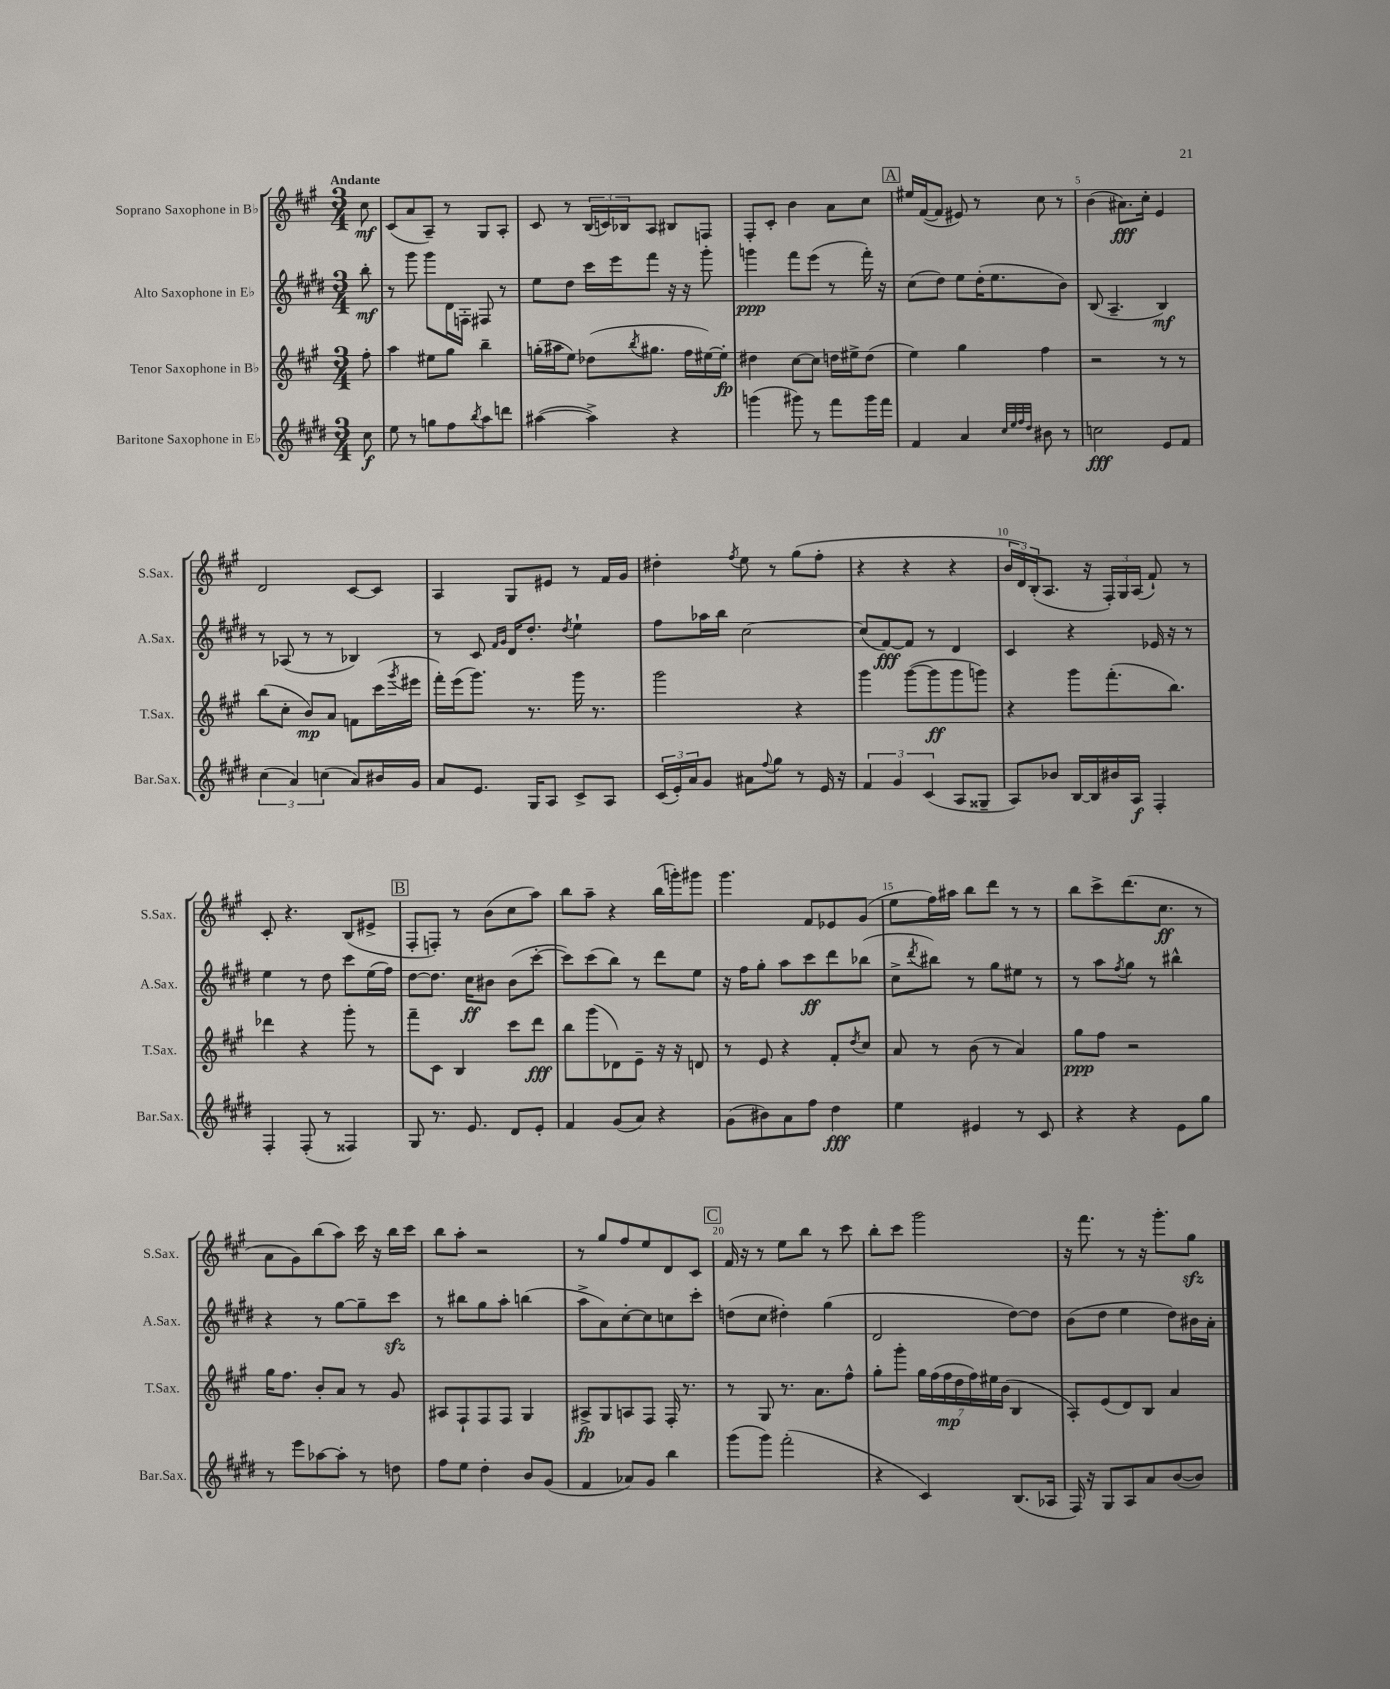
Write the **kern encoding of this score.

**kern	**kern	**kern	**kern
*staff4	*staff3	*staff2	*staff1
*clefG2	*clefG2	*clefG2	*clefG2
*k[f#c#g#d#]	*k[f#c#g#]	*k[f#c#g#d#]	*k[f#c#g#]
*M3/4	*M3/4	*M3/4	*M3/4
8cc#	8ff#'	8bb'	8cc#
=	=	=	=
8ee	4aa	8r	(8c#
8r	.	8ggg#	8a
8gg	8ee#	8ggg#	8A~)
8ff#	8gg#	16d#	8r
.	.	16F'	.
8qbb	.	.	.
8aa	4bb~	8F#	8G#
8ddd	.	8r	8A'
=	=	=	=
([4aa#	(16gg'	8ee	8c#
.	16aa#	.	.
.	8ee)	8dd#	8r
4aa#^])	(8dd-	16ccc#	(24B
.	.	.	24c)
.	.	16eee	.
.	.	.	24B-
.	8qbb	.	.
.	8.gg#	8fff#	8A
4r	.	16r	8B#
.	16ff#	16r	.
.	[16ee#)	8ggg#'	8F
.	16ee#']	.	.
=	=	=	=
(4ggg	4dd#	4ggg	8F#'
.	.	.	8c#'
8ggg#)	[8cc#	8fff#	4b
8r	8cc#]	(8eee	.
8fff#	16dd	8r	8a
.	16ee#^	.	.
16ggg#	(8dd	16fff#')	8cc#
16fff#	.	16r	.
=	=	=	=
4f#	4ee)	(8cc#	16ee#
.	.	.	([16f#
.	.	8dd#)	8f#]
4a	4gg#	8ee	8e#)
.	.	(16dd#'	8r
.	.	8.ee	.
32qqcc#	.	.	.
32qqee	.	.	.
32qqff#	.	.	.
32qqdd#	.	.	.
8b#	4ff#	.	8cc#
8r	.	8b)	8r
=	=	=	=
2cc	2r	(8B	(4b
.	.	4.A~	.
.	.	.	8.a#)
.	.	.	16cc#'
8e	8r	4B)	4e
8f#	8r	.	.
=	=	=	=
(6cc#	(8bb	8r	2d
.	8cc#'	(8A-	.
6a)	.	.	.
.	8b)	8r	.
(6cc	.	.	.
.	8a	8r	.
8a)	8f	4B-)	[8c#
16b#	(16ccc#	.	8c#]
.	8qggg#	.	.
16g#	16eee#	.	.
=	=	=	=
8a	16fff#')	8r	4A
.	(16eee	.	.
8.e	8.ggg#)	8c#	.
.	.	16qqf#	.
.	.	16qqg#	.
.	.	16d#	8G#
16G#	8.r	8.dd#'	.
8A	.	.	8e#
.	.	8qdd#	.
8c#^	16ggg#	4ee`	8r
.	8.r	.	.
8A	.	.	16f#
.	.	.	16g#
=	=	=	=
(24c#	2ggg#	8ff#	4dd#'
24e')	.	.	.
24a	.	.	.
8g#	.	16aa-	.
.	.	16bb	.
.	.	.	8qff#
8a#	.	[2cc#	8ee
8qqff#	.	.	.
8gg#	.	.	8r
8r	4r	.	(8gg#
16e	.	.	8ff#'
16r	.	.	.
=	=	=	=
6f#	4ggg#	(8cc#]	4r
.	.	[8f#)	.
6g#	.	.	.
.	([8ggg#	8f#]	4r
(6c#	.	.	.
.	8ggg#]	8r	.
8A	8ggg#	4d#	4r
8G##~	8ggg)	.	.
=	=	=	=
8A)	4r	4c#	24b
.	.	.	24d)
.	.	.	(24B'
8b-	.	.	8.A
[16B	8ggg#	4r	.
16B]	.	.	16r
16b#	(8.fff#'	.	24F#')
.	.	.	24G#
16A	.	.	.
.	.	.	(24A
4F#'	.	16e-	8f#`)
.	8.bb)	16r	.
.	.	8r	8r
=	=	=	=
4F#'	4ddd-	4ee	8c#'
.	.	.	4.r
(8F#'	4r	8r	.
8r	.	8dd#	.
4F##)	8ggg#'	8ccc#	(8B
.	8r	(16ee	8e#^
.	.	16ff#)	.
=	=	=	=
8G#	8fff#~	[8dd#	8F#'
8.r	8c#	8.dd#]	8F')
.	4B	.	8r
8.e	.	16cc#	.
.	.	8b#	(8b
8d#	8ccc#	(8b#	8cc#
8e'	8ddd	[8ccc#'	8aa)
=	=	=	=
4f#	8bb	8ccc#])	8bb
.	(8ggg#	(8ccc#	8aa~
(8g#	8d-)	8bb)	4r
8a)	8e~	8r	.
4r	16r	8ddd#	(16bb
.	16r	.	16ggg')
.	8d	8ee	8ggg#
=	=	=	=
(8g#	8r	16r	4.ggg#
.	.	16ff#	.
8b#)	8e	8gg#'	.
8a	4r	8aa	.
8ff#	.	8ccc#	8f#
4dd#	8f#'	8ddd#	8e-
.	8qdd	.	.
.	8cc#	(8bb-	(8g#
=	=	=	=
4ee	8a	8cc#^	8ee
.	.	8qddd#	.
.	8r	8bb#)	16ff#)
.	.	.	16aa#
4e#	(8b	8r	8bb
.	8r	8gg#	8ddd
8r	4a)	8ee#	8r
8c#	.	8r	8r
=	=	=	=
4r	8gg#	8r	8bb
.	8ff#	8aa	8ccc#^
.	.	8qff#	.
4r	2r	8gg#	(8.ddd
.	.	8r	.
.	.	.	8.cc#
8e	.	4bb#^^	.
8gg#	.	.	8r
=	=	=	=
8r	16gg#	4r	8a
.	8.ff#	.	.
8eee	.	.	8g#)
[8aa-	8b'	8r	(8bb
8aa-']	8a	[8gg#	8aa)
8r	8r	8gg#~]	16ccc#
.	.	.	16r
8dd	8g#	8ccc#	16bb
.	.	.	16ccc#
=	=	=	=
8ff#	8A#	8r	8bb
8ee	8F#`	8bb#	8aa'
4dd#'	8F#	8gg#	2r
.	8F#	8aa'	.
8b	4G#	(4bb	.
(8g#	.	.	.
=	=	=	=
4f#	8A#^	8aa^	8r
.	8G#	8a)	8gg#
8a-)	8A	[8cc#'	8ff#
8g#	8F#	8cc#]	8ee
4bb	16F#'	8cc	8d
.	8.r	.	.
.	.	8ccc#'	8c#
=	=	=	=
(8ggg#	8r	(8dd	16f#
.	.	.	16r
8ggg#)	8G#	8cc#	8r
(2fff#'	8.r	4dd#')	8ee
.	.	.	8bb
.	8.a	.	.
.	.	(4gg#	8r
.	8ff#^^	.	8ccc#
=	=	=	=
4r	8gg#'	2d#	8bb'
.	8ggg#'	.	8ccc#
4c#)	28gg#	.	2ggg#
.	(28ff#	.	.
.	28ff#	.	.
.	28dd	.	.
.	28ff#)	.	.
.	28ee#	.	.
.	(28b	.	.
(8.B	4B	[8dd#)	.
.	.	8dd#]	.
16A-	.	.	.
=	=	=	=
16F#)	8A')	(8b	16r
16r	.	.	8.fff#
8G#	(8e	8dd#	.
8A	8d)	4ee	8r
8a	8B	.	16r
.	.	.	8.ggg#'
([8b	4a	8dd#)	.
8b])	.	16b#	8gg#
.	.	16a'	.
==	==	==	==
*-	*-	*-	*-
